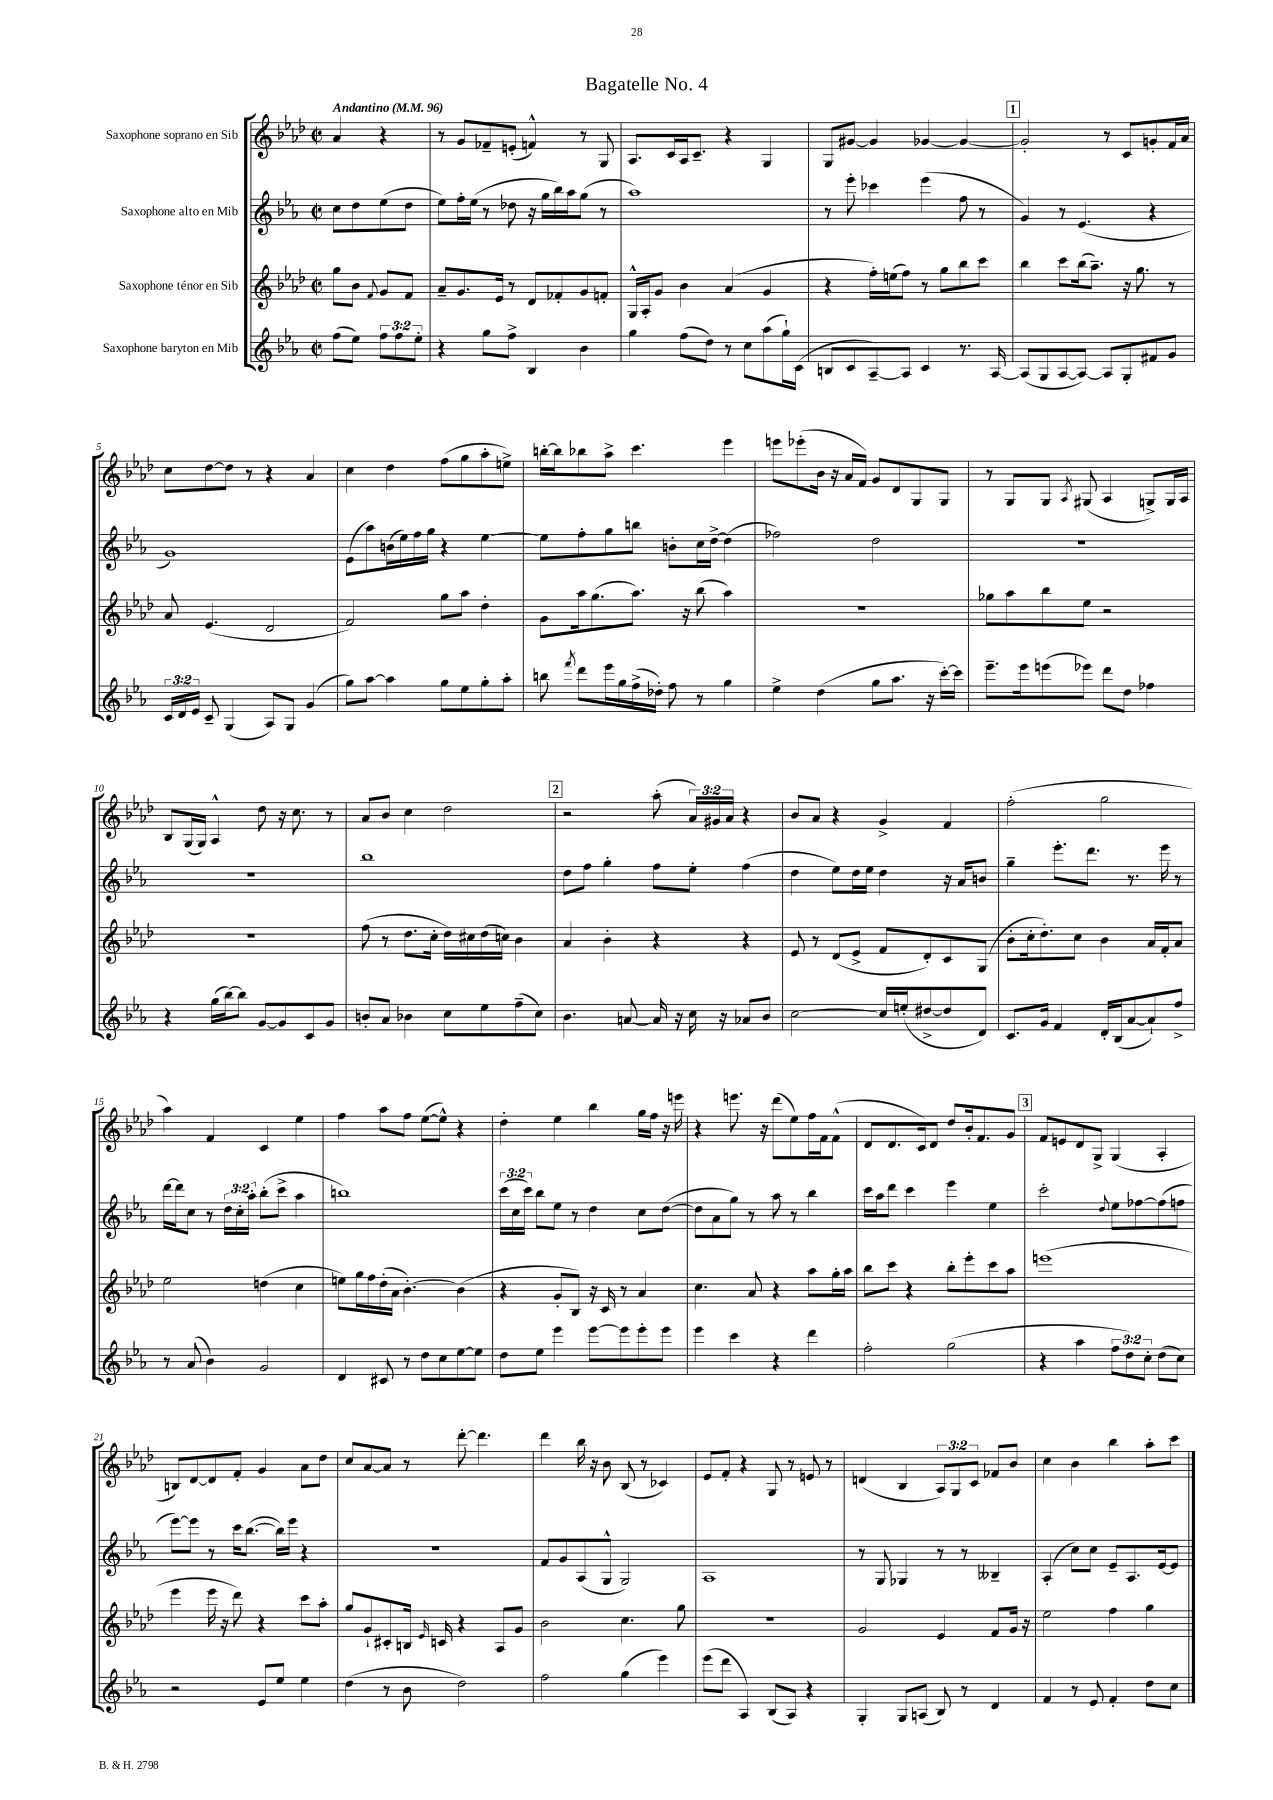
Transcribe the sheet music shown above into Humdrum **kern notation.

**kern	**kern	**kern	**kern
*staff4	*staff3	*staff2	*staff1
*clefG2	*clefG2	*clefG2	*clefG2
*k[b-e-a-]	*k[b-e-a-d-]	*k[b-e-a-]	*k[b-e-a-d-]
*M2/2	*M2/2	*M2/2	*M2/2
*met(c|)	*met(c|)	*met(c|)	*met(c|)
*MM96	*MM96	*MM96	*MM96
(8ff	8gg	8cc	4a-
8ee-)	8b-	8dd	.
.	8qqf	.	.
12ff	8g	(8ee-	4r
12ff	.	.	.
.	8f	8dd	.
12ee-'	.	.	.
=	=	=	=
4r	8a-~	8ee-)	8r
.	8.g	16ff'	8g
.	.	(16ee-	.
8gg	.	8r	8f-~
.	16e-	.	.
8ff^	8r	8dd-	(8e'
4B-	8d-	16r	4f^^)
.	.	16gg	.
.	8f-'	16bb-)	.
.	.	16aa-	.
4b-	8g	(8gg	8r
.	8f'	8r	8G
=	=	=	=
4gg	16G^^	1aa-)	8.A-
.	16A-'	.	.
.	8g	.	.
.	.	.	16c
(8ff	4b-	.	16A-
.	.	.	8.c~
8dd)	.	.	.
8r	(4a-	.	4r
8cc	.	.	.
(8aa-	4g	.	4G
16gg`)	.	.	.
(16c	.	.	.
=	=	=	=
8B	4r	8r	8G
8c	.	8eee-'	[8g#
[8A-~)	16ff')	4ccc-	4g#]
.	(16ee	.	.
8A-]	8ff)	.	.
4c	8r	(4eee-	[4g-
.	8gg	.	.
8.r	8bb-	8ff	4g-_
.	8ccc	8r	.
[16A-	.	.	.
=	=	=	=
(8A-]	4bb-	4g)	2g-']
8G	.	.	.
[8A-	8ccc	8r	.
8A-_)	(16bb-	(4.e-	.
.	8.aa-~)	.	.
8A-]	.	.	8r
8G'	16r	.	8c
.	8.gg	.	.
8f#	.	4r	8g'
8g	8r	.	16f
.	.	.	16a-
=	=	=	=
24c	8a-	1g)	8cc
24d	.	.	.
24e-	.	.	.
8c~	(4.e-	.	[8dd-
(4G	.	.	8dd-]
.	.	.	8r
8A-)	2d-	.	4r
8G	.	.	.
(4g	.	.	4a-
=	=	=	=
8gg)	2f)	(8e-	4cc
[8aa-	.	8aa-)	.
4aa-]	.	(16b	4dd-
.	.	16ee-)	.
.	.	16ff	.
.	.	16gg	.
8gg	8gg	4r	(8ff
8ee-	8aa-	.	8gg
8gg'	4dd-'	[4ee-	8aa-'
8aa-'	.	.	8ee^)
=	=	=	=
8bb	8g	8ee-]	[16bb'
.	.	.	16bb]
8qfff	.	.	.
8ddd	16aa-	8ff'	8bb-
.	(8.gg	.	.
16eee-	.	8gg	8aa-^
16gg	.	.	.
(16ff^	8.aa-)	8bb	4.ccc
16dd-')	.	.	.
8ff	.	8b'	.
.	16r	.	.
8r	(8bb-	16cc	.
.	.	[16dd^	.
4gg	4aa-)	(4dd]	4eee-
=	=	=	=
4ee-^	1r	2ff-)	8eee
.	.	.	(8eee-'
(4dd	.	.	16b-
.	.	.	16r
.	.	.	16a-
.	.	.	16f)
8gg	.	2dd	8g
8.aa-	.	.	8d-
.	.	.	8G
16r	.	.	.
[16ccc')	.	.	8G
16ccc]	.	.	.
=	=	=	=
8.eee-~	8gg-	1r	8r
.	8aa-	.	8G
16eee-	.	.	.
(8eee	8bb-	.	8G
.	.	.	8qA-
8eee-)	8ee-	.	(8G#
8ddd	2r	.	4A-
8dd	.	.	.
4ff-	.	.	8G^)
.	.	.	16G
.	.	.	16A-
=	=	=	=
4r	1r	1r	8B-
.	.	.	(16G
.	.	.	16G)
(16gg	.	.	4A-^^
[16bb-)	.	.	.
8bb-]	.	.	.
[8g	.	.	8dd-
8g]	.	.	16r
.	.	.	8.cc
8c	.	.	.
8g	.	.	8r
=	=	=	=
8b'	(8ff	1bb-	8a-
8a-	8r	.	8b-
4b-	8.dd-	.	4cc
.	16cc'	.	.
8cc	16dd-)	.	2dd-
.	16cc#	.	.
8ee-	(16dd-	.	.
.	16cc)	.	.
(8ff~	4b-	.	.
8cc)	.	.	.
=	=	=	=
4.b-	4a-	8dd	2r
.	.	8ff	.
.	4b-'	4gg'	.
[8a	.	.	.
16a]	4r	8ff	(8aa-'
16r	.	.	.
16cc	.	8ee-'	24a-)
.	.	.	24g#
16r	.	.	.
.	.	.	24a-
8a-	4r	(4ff	4r
8b-	.	.	.
=	=	=	=
[2cc	8e-	4dd	8b-
.	8r	.	8a-
.	(8d-	8ee-)	4r
.	8e-^	16dd	.
.	.	16ee-	.
16cc]	8f	4dd	4g^
(16ee'	.	.	.
[8dd#^	8d-')	.	.
8dd#]	8c	16r	4f
.	.	16a-	.
8d)	(8G	8b	.
=	=	=	=
8.c	8b-'	4gg~	(2ff'
.	16cc'	.	.
16g	8.dd-')	.	.
4f	.	8.eee-'	.
.	8cc	.	.
.	.	8.ddd	.
16d'	4b-	.	2gg
(16B-	.	.	.
[8a-	.	8.r	.
8a-`])	16a-	.	.
.	16f'	16eee-	.
8ff^	8a-	8r	.
=	=	=	=
8r	2ee-	[16ddd	4aa-)
.	.	16ddd]	.
(8a-	.	8cc	.
4b-)	.	8r	4f
.	.	24dd	.
.	.	24cc'	.
.	.	24aa-'	.
2g	(4dd	(8bb-'	4c
.	.	8ccc^	.
.	4cc	4aa-	4ee-
=	=	=	=
4d	8ee)	1bb)	4ff
.	16gg	.	.
.	16ff	.	.
8c#	(16dd-'	.	8aa-
.	16a-	.	.
8r	[4.b-')	.	8ff
8dd	.	.	([8ee-
8cc	.	.	8ee-^^])
[8ee-	(4b-]	.	4r
8ee-]	.	.	.
=	=	=	=
8dd	4r	(24ccc	4dd-'
.	.	24cc	.
.	.	24ccc)	.
8ee-	.	8bb-	.
4eee-	8g'	8ee-	4ee-
.	8B-)	8r	.
[8eee-	16r	4dd	4bb-
.	16c	.	.
8eee-]	8r	.	.
8eee-'	4a-	8cc	16gg
.	.	.	16ff
8eee-	.	([8dd	16r
.	.	.	16eee
=	=	=	=
4eee-	4.cc	8dd]	4r
.	.	8a-	.
4ccc	.	8gg)	8.eee
.	8a-	8r	.
.	.	.	16r
4r	4r	8aa-	(8ddd-
.	.	8r	8ee-)
4ddd	8aa-	4bb-	16ff
.	.	.	16f
.	16gg'	.	(8f^^
.	16aa-	.	.
=	=	=	=
2ff'	8bb-	16ccc	8d-
.	.	16aa-	.
.	8ccc	8ddd	8.d-
.	4r	4ccc	.
.	.	.	16c)
.	.	.	8d-
(2gg	8bb-'	4eee-	8dd-
.	8eee-'	.	16b-'
.	.	.	8.f
.	8ccc	4ee-	.
.	8aa-	.	8g
=	=	=	=
4r	(1eee	2ccc'	8f
.	.	.	8e
4aa-	.	.	8d-
.	.	.	8G^
.	.	8qqdd	.
12ff	.	8ee-	(4G
12dd)	.	.	.
.	.	[8ff-	.
12cc'	.	.	.
(8dd	.	(8ff-]	4A-'
8cc)	.	8ff	.
=	=	=	=
2r	4eee-	[8eee-)	8B)
.	.	8eee-]	[8d-
.	16eee-	8r	8d-]
.	16r	.	.
.	8ddd-)	16ccc	8f'
.	.	([8.bb-	.
8e-	4r	.	4g
8ee-	.	16bb-])	.
.	.	16eee-	.
4ee-	8ccc	4r	8a-
.	8aa-'	.	8dd-
=	=	=	=
(4dd	8gg	1r	8cc
.	8g`	.	[8a-
8r	8c#'	.	8a-]
8b-	16B	.	8r
.	16qqe-	.	.
.	16c	.	.
2dd)	4r	.	[8ddd-'
.	.	.	4.ddd-]
.	8A-	.	.
.	8g	.	.
=	=	=	=
2ff	2b-	8f	4ddd-
.	.	8g	.
.	.	(8A-	16bb-
.	.	.	16r
.	.	8G^^	8b-
(4gg	4.cc	2G)	(8B-
.	.	.	8r
4eee-)	.	.	4c-)
.	8gg	.	.
=	=	=	=
(8eee-	1r	1A-	8e-
8ddd	.	.	8f'
4A-)	.	.	4r
(8B-	.	.	8G
8A-)	.	.	8r
4r	.	.	8e
.	.	.	8r
=	=	=	=
4G'	2g	8r	(4d
.	.	8G	.
8G	.	4G-	4B-
(8A	.	.	.
8B-)	4e-	8r	12A-)
.	.	.	12G
8r	.	8r	.
.	.	.	12c
4d	8f	4B--~	8f-
.	16g	.	8b-
.	16r	.	.
=	=	=	=
4f	2ee-	(4A-'	4cc
8r	.	8cc)	4b-
8e-	.	8cc	.
4f'	4ff	8e-~	4bb-
.	.	8.A-	.
8dd	4gg	.	8aa-'
.	.	[16e-	.
8cc	.	8e-]	8ccc
==	==	==	==
*-	*-	*-	*-
